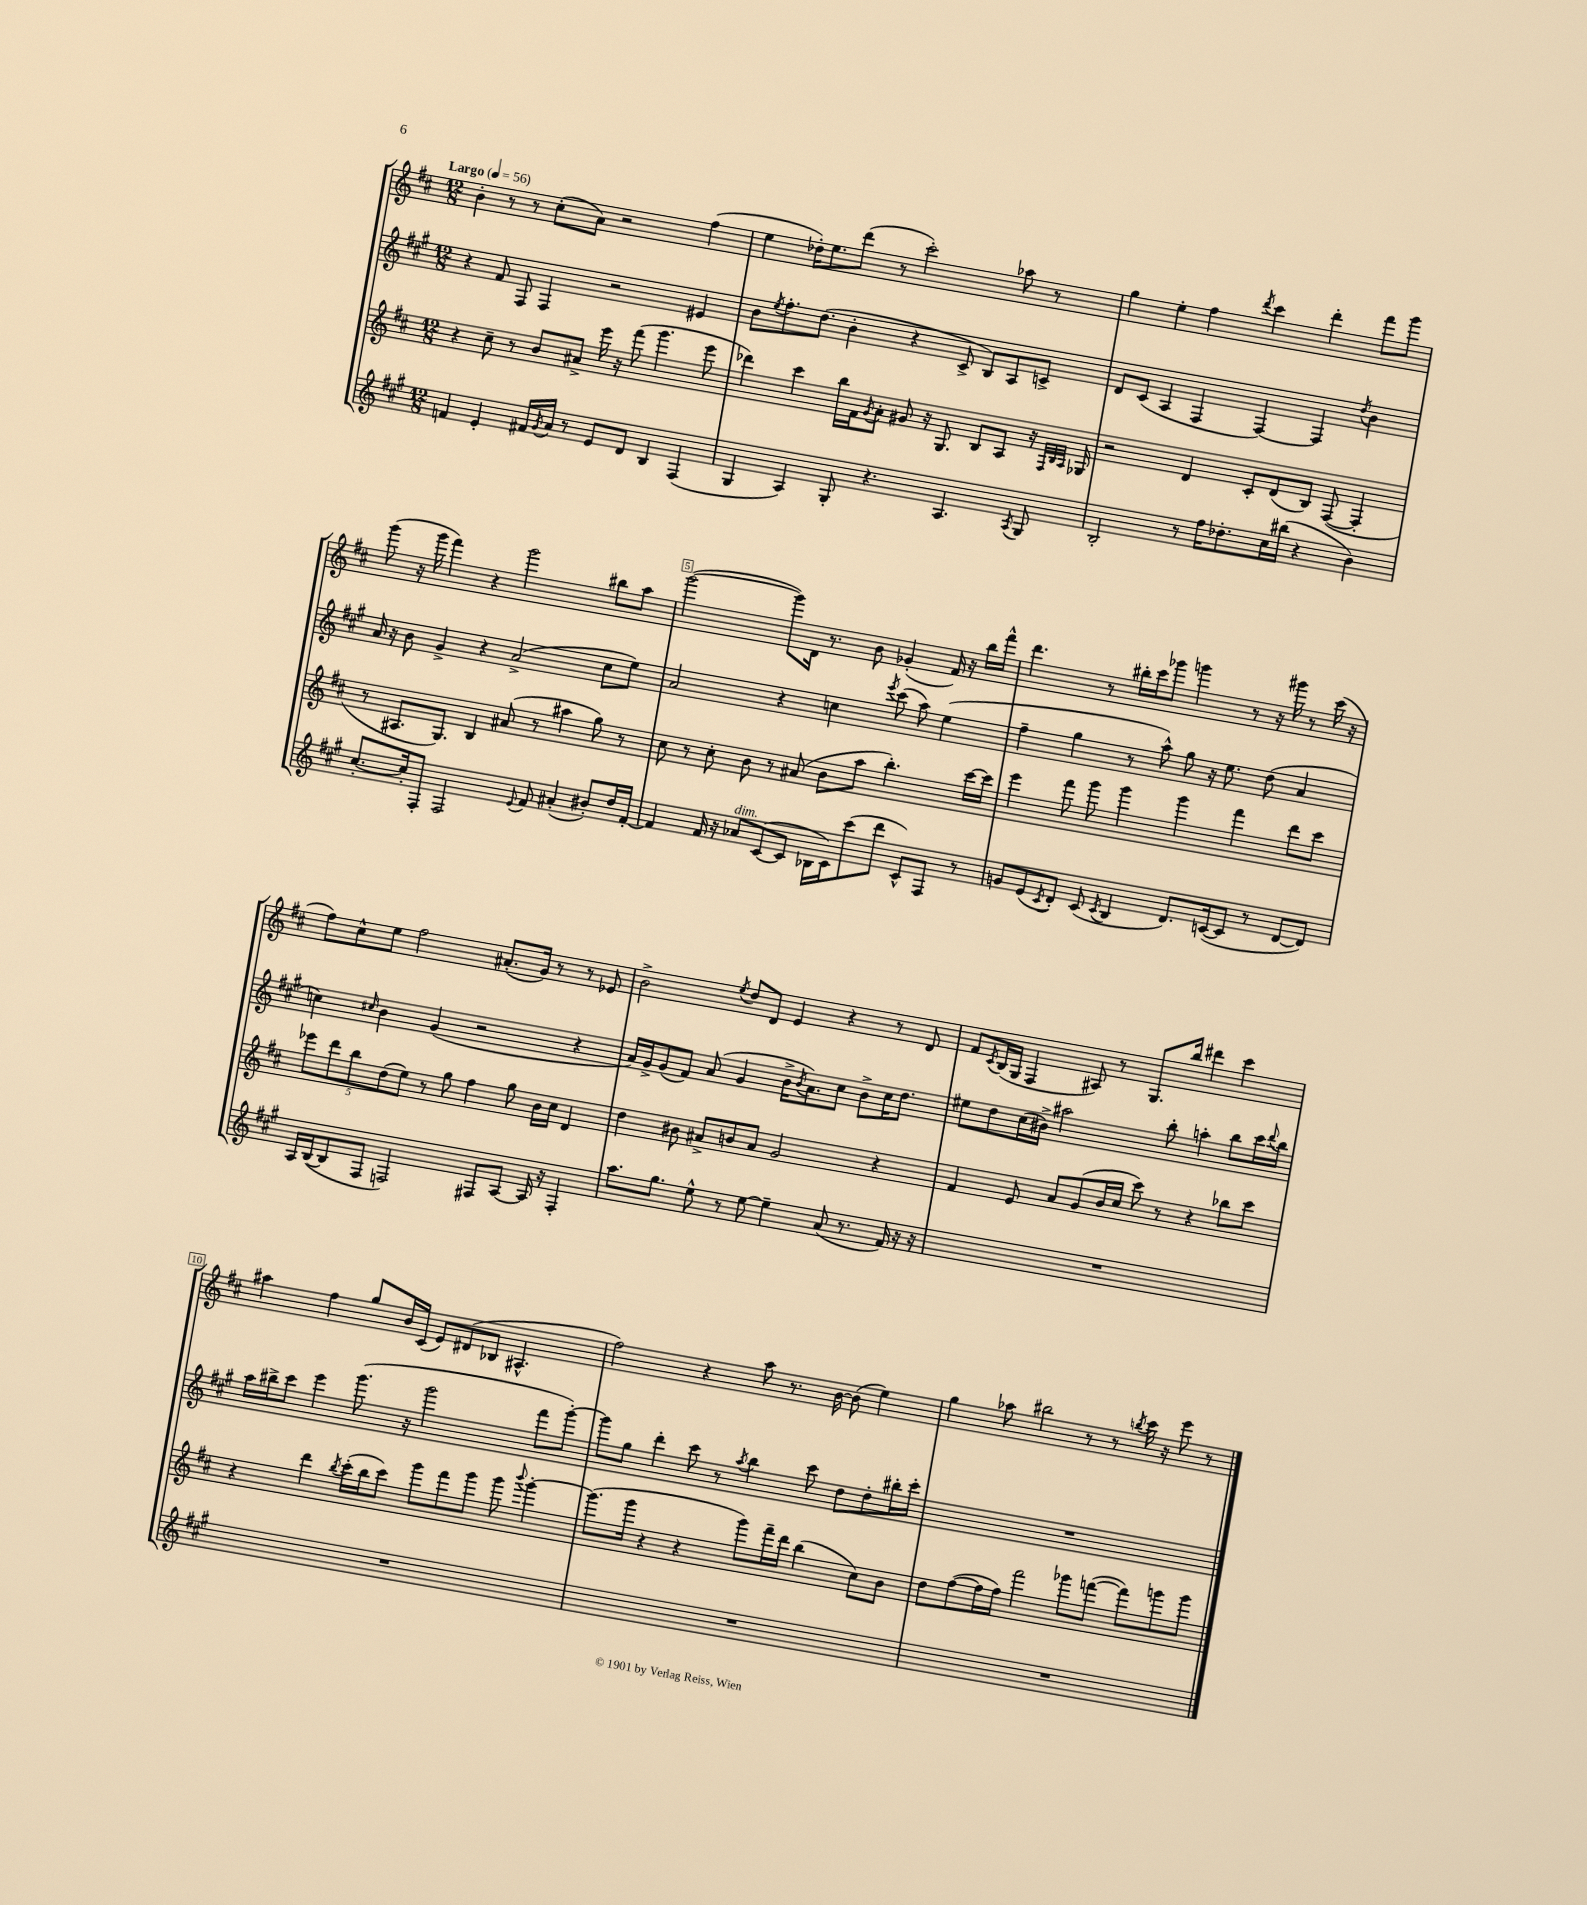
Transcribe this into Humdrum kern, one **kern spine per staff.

**kern	**kern	**kern	**kern
*staff4	*staff3	*staff2	*staff1
*clefG2	*clefG2	*clefG2	*clefG2
*k[f#c#g#]	*k[f#c#]	*k[f#c#g#]	*k[f#c#]
*M12/8	*M12/8	*M12/8	*M12/8
*MM56	*MM56	*MM56	*MM56
4f	4r	4r	4b'
4e'	8cc#~	8f#	8r
.	8r	8F#	8r
16f#	8b	4F#	(8cc#'
8qg#	.	.	.
16a	.	.	.
8r	8a#^	.	8a)
8e	16eee	2r	2r
.	16r	.	.
8d	(8fff#	.	.
4B	4.ggg	.	.
(4F#	.	4e#	(4ff#
.	8eee	.	.
=	=	=	=
4G#	4ddd-)	8b	4ee
.	.	8qee	.
.	.	8.ff#'	.
4A)	4ccc#	.	16dd-')
.	.	(8.dd	8.ee
8G#'	16bb	4b'	(8ddd
.	16f#	.	.
.	8qg	.	.
4.r	8a'	.	8r
.	8g#	4r	2ccc#')
.	16r	.	.
.	8.G	.	.
4.A	.	8c#^	.
.	8B	8B)	.
.	8A	8A	8aa-
8qA	.	.	.
8G#	16r	8c^	8r
.	32qqF#	.	.
.	32qqB	.	.
.	32qqA	.	.
.	16G-	.	.
=	=	=	=
2B'	2r	8d	4gg
.	.	(8c#	.
.	.	4A	4ee'
8r	4d	4F#	4ff#
16ff#	.	.	.
8.dd-'	.	.	.
.	.	.	8qddd
.	8c#'	[4F#)	4ccc#
16cc#	(8d	.	.
(16bb#	.	.	.
4r	8B)	4F#]	4ddd'
.	([8F#	.	.
.	.	8qdd	.
4b)	4F#']	4b	8fff#
.	.	.	8ggg
=	=	=	=
[8.cc#'	8r	16a	(8ggg
.	.	16r	.
.	8.A#	8b	16r
16cc#']	.	.	16ggg
8F#'	.	4g#^	4fff#)
.	8.G)	.	.
2F#	.	.	.
.	4B	4r	4r
.	(8a#	(2a^	2ggg
8qqe	.	.	.
8f#	8r	.	.
(4a#'	4aa#	.	.
8b#')	8gg)	8cc#	8bb#
16dd	8r	8ee)	8aa
[16f#'	.	.	.
=	=	=	=
4f#]	8cc#	2a	([2ggg
.	8r	.	.
16f#	8cc#'	.	.
16r	.	.	.
8a-	8b	.	.
([8c#	8r	4r	8ggg])
8c#]	(8a#	.	16d
.	.	.	8.r
16B-	8b	4cc	.
16c#)	.	.	.
(8ccc#	8aa	.	8b
.	.	8qeee	.
8ddd	4.bb')	(8ccc#	(4g-'
8c#^^)	.	8aa)	.
8F#	.	(4ee	16f#)
.	.	.	16r
8r	[16ccc#	.	16bb
.	16ccc#]	.	16fff#^^
=	=	=	=
8g	4eee	4ff#~	4.ddd
(8e	.	.	.
8qc#	.	.	.
8d')	8fff#	4gg#	.
(8c#	8ggg	.	8r
8qc#	.	.	.
4B	4ggg	8r	16bb#'
.	.	.	16ccc#
.	.	8aa^^)	8ggg-
8.d)	4ggg	8gg#	4ggg
.	.	16r	.
([16c	.	8.ee	.
8c]	4fff#	.	8r
8r	.	(8dd	16r
.	.	.	16ggg#
[8d	8ddd	4a	8r
8d])	8ccc#	.	(16ccc#
.	.	.	16r
=	=	=	=
16A	10eee-	4cc)	8ff#)
([16B	.	.	.
.	10ddd	.	.
8B]	.	.	8cc#^^
.	10bb	.	.
.	.	16qqcc#	.
8F#	.	4b	8ee
.	(10dd	.	.
2F)	.	.	2ff#
.	10ee)	.	.
.	8r	(4g#	.
.	8gg	.	.
.	4ff#	2r	.
8F#	.	.	(8.a#'
[8A	8gg	.	.
.	.	.	16g)
16A]	16b	.	8r
16r	16cc#	.	.
4F#'	4d	4r	8r
.	.	.	8e-
=	=	=	=
8.aa	4dd	16a)	2b^
.	.	16g#^	.
.	.	(8g#	.
8.gg#	.	.	.
.	8b#	8f#)	.
8ee^^	8a#^	(8a	.
.	.	.	8qee
8r	8b	4g#	8dd
[8ee	8a#	.	8d
4ee~]	2g	16b^	4e
.	.	8qb	.
.	.	8.a)	.
(8a	.	8cc#	4r
8.r	.	8b^	.
.	4r	16cc#	8r
16f#)	.	8.dd	.
16r	.	.	8d
16r	.	.	.
=	=	=	=
1.r	4f#	8ee#	8f#
.	.	.	8qc#
.	.	8dd	(16B
.	.	.	16G
.	8e	(16cc#	4F#
.	.	16b#^)	.
.	8a	2aa#	.
.	(8g	.	8A#)
.	16b	.	8r
.	16cc#	.	.
.	8ccc#)	.	8.G
.	8r	8bb'	.
.	.	.	16bb
.	4r	4aa'	4ddd#
.	8bb-	8bb	4ccc#
.	8ccc#	16ccc#	.
.	.	8qqddd	.
.	.	16bb	.
=	=	=	=
1.r	4r	16aa	4aa#
.	.	16bb#^	.
.	.	8ccc#	.
.	4ddd	4eee	4ff#
.	8qbb	.	.
.	(16ccc#'	(8.ggg#	8gg
.	16bb	.	.
.	8ccc#)	.	16b
.	.	16r	(16c#
.	8ggg	2ggg#	8e)
.	8fff#	.	(8d#
.	8ggg	.	8B-
.	8ggg	.	4.A#^^
.	8qqbbb	.	.
.	[4ggg'	8fff#	.
.	.	[8ggg#')	.
=	=	=	=
1.r	(8.ggg]	8ggg#]	2ff#)
.	.	8gg#	.
.	16ggg	.	.
.	4r	4ddd'	.
.	4r	8ccc#	4r
.	.	8r	.
.	.	8qaa	.
.	8ggg)	4bb	8aa
.	16fff#~	.	8.r
.	16ddd	.	.
.	(4bb	8ccc#	.
.	.	.	[16b
.	.	8dd	(8b]
.	8cc#)	8dd'	4ee)
.	8b	16bb#'	.
.	.	16ccc#'	.
=	=	=	=
1.r	8dd	1.r	4gg
.	([8ff#	.	.
.	16ff#]	.	8aa-
.	16ff#)	.	.
.	2fff#	.	2bb#
.	8ggg-	.	8r
.	([8fff	.	8r
.	.	.	8qbb
.	8fff])	.	16ccc#
.	.	.	16r
.	8ggg	.	8eee
.	8ggg	.	8r
==	==	==	==
*-	*-	*-	*-
